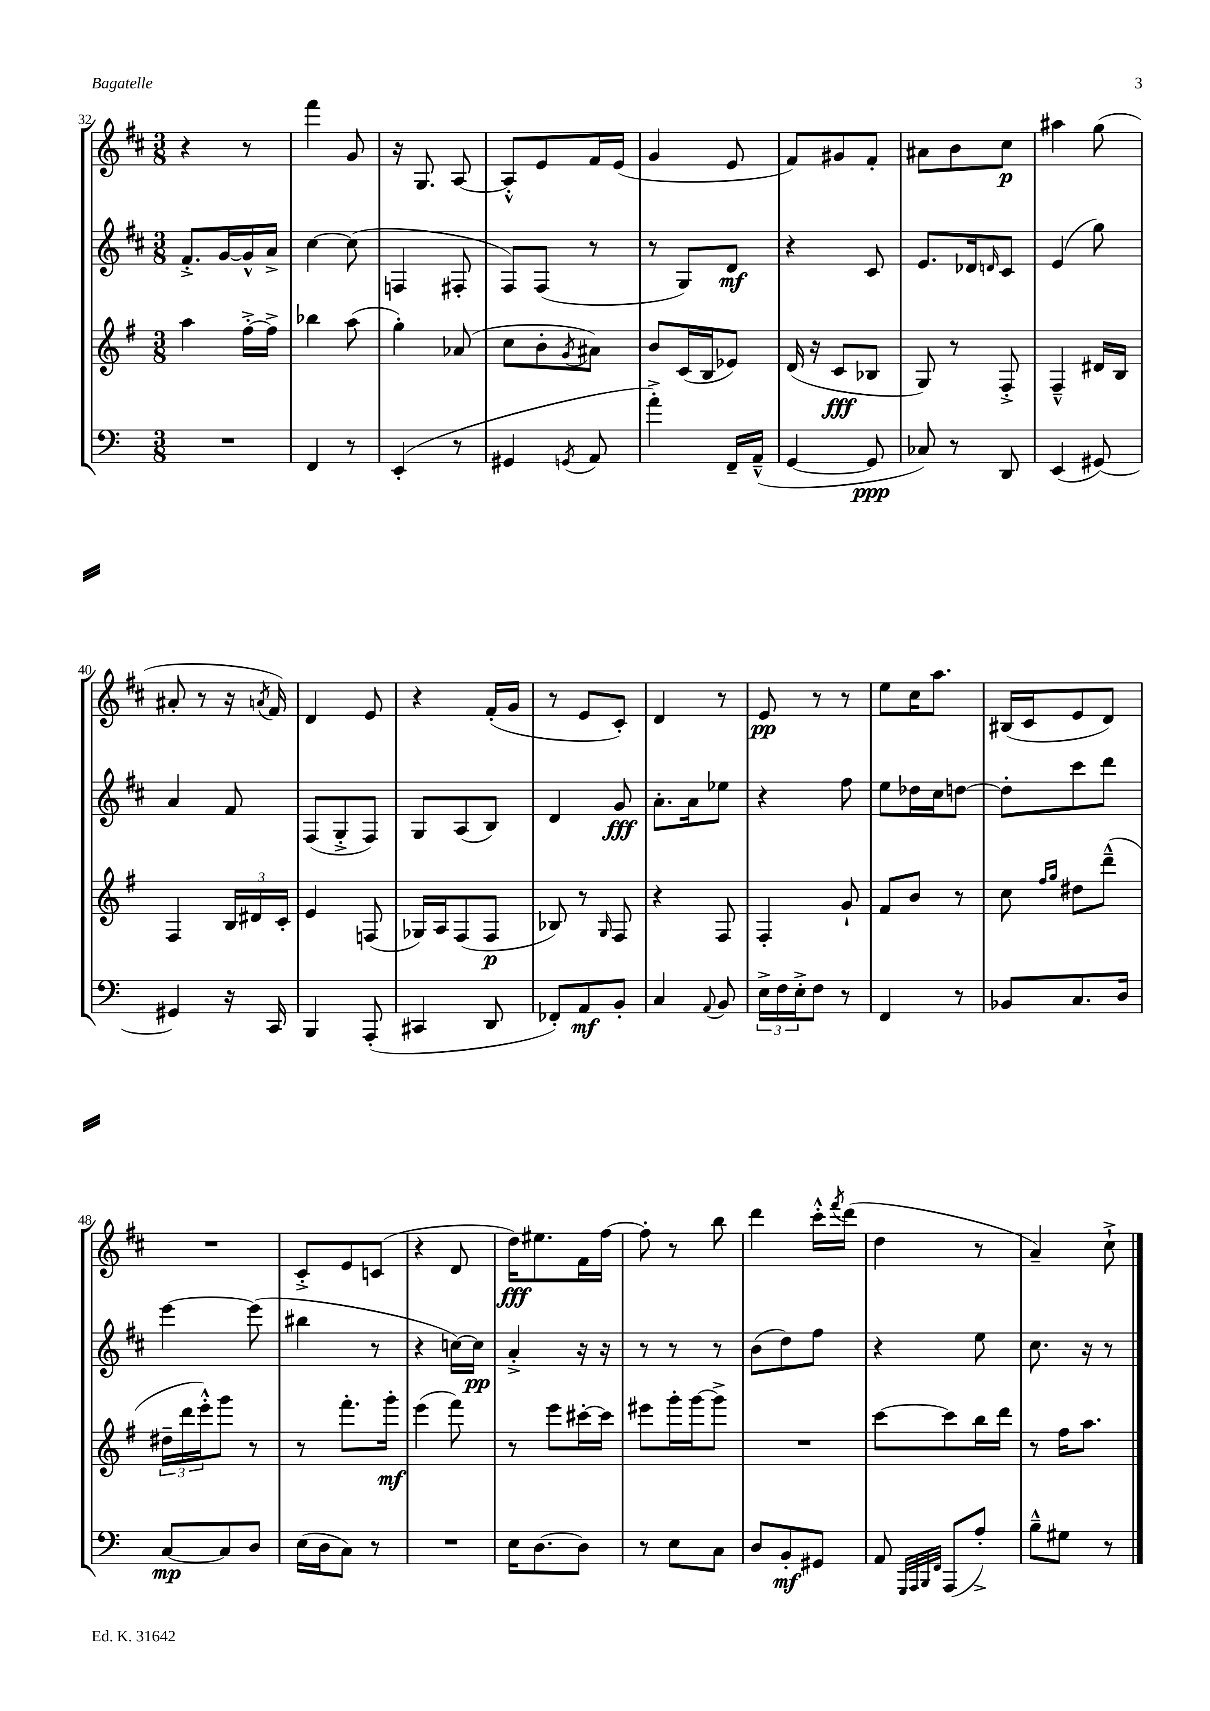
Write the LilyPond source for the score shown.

<<
\new StaffGroup <<
\new Staff = "s0" {
    \clef treble \key d \major \numericTimeSignature \time 3/8
    r4 r8 |
    fis'''4 g'8 |
    r16 g8. a8~ |
    a8-.-^ e'8 fis'16 e'16( |
    g'4 e'8 |
    fis'8) gis'8 fis'8-. |
    ais'8 b'8 cis''8\p |
    ais''4 g''8( |
    ais'8-. r8 r16 \acciaccatura { a'8 } fis'16) |
    d'4 e'8 |
    r4 fis'16-.( g'16 |
    r8 e'8 cis'8-.) |
    d'4 r8 |
    e'8\pp r8 r8 |
    e''8 cis''16 a''8. |
    bis16( cis'16 e'8 d'8) |
    R4. |
    cis'8-.-> e'8 c'8( |
    r4 d'8 |
    d''16\fff) eis''8. fis'16 fis''16~ |
    fis''8-. r8 b''8 |
    d'''4 cis'''16-.-^ \acciaccatura { fis'''8 } d'''16( |
    d''4 r8 |
    a'4--) cis''8-!-> \bar "|." |
}
\new Staff = "s1" {
    \clef treble \key d \major \numericTimeSignature \time 3/8
    fis'8.-.-> g'16~ g'16-^ a'16-> |
    cis''4~ cis''8( |
    f4 fis8-. |
    fis8) fis8( r8 |
    r8 g8) d'8\mf |
    r4 cis'8 |
    e'8. des'16 \grace { d'16 } cis'8 |
    e'4( g''8) |
    a'4 fis'8 |
    fis8( g8-.-> fis8) |
    g8 a8( b8) |
    d'4 g'8\fff |
    a'8.-. a'16 ees''8 |
    r4 fis''8 |
    e''8 des''16 cis''16 d''8~ |
    d''8-. cis'''8 d'''8 |
    e'''4~ e'''8( |
    bis''4 r8 |
    r4 c''16~) c''16\pp |
    a'4-.-> r16 r16 |
    r8 r8 r8 |
    b'8( d''8) fis''8 |
    r4 e''8 |
    cis''8. r16 r8 \bar "|." |
}
\new Staff = "s2" {
    \clef treble \key g \major \numericTimeSignature \time 3/8
    a''4 fis''16~-.-> fis''16-> |
    bes''4 a''8( |
    g''4-.) aes'8( |
    c''8 b'8-. \acciaccatura { g'8 } ais'8) |
    b'8 c'16( b16 ees'8) |
    d'16( r16 c'8\fff bes8 |
    g8) r8 fis8-.-> |
    fis4---^ dis'16 b16 |
    fis4 \tuplet 3/2 { b16 dis'16 c'16-. } |
    e'4 f8( |
    ges16) a16 fis8( fis8\p |
    bes8) r8 \grace { g16 } fis8 |
    r4 fis8 |
    fis4-. g'8-! |
    fis'8 b'8 r8 |
    c''8 \grace { fis''16 g''16 } dis''8 d'''8---^( |
    \tuplet 3/2 { dis''16-- d'''16 e'''16-.-^) } g'''8 r8 |
    r8 fis'''8.-. g'''16-.\mf |
    e'''4( fis'''8) |
    r8 e'''8 cis'''16~-. cis'''16 |
    eis'''8 g'''16-. g'''16~ g'''8-> |
    R4. |
    c'''8~ c'''8 b''16 d'''16 |
    r8 fis''16 a''8. \bar "|." |
}
\new Staff = "s3" {
    \clef bass \key c \major \numericTimeSignature \time 3/8
    R4. |
    f,4 r8 |
    e,4-.( r8 |
    gis,4 \acciaccatura { g,8 } a,8 |
    a'4-.->) f,16-- a,16---^( |
    g,4~ g,8\ppp |
    ces8) r8 d,8 |
    e,4( gis,8~) |
    gis,4 r16 c,16 |
    b,,4 a,,8-.( |
    cis,4 d,8 |
    fes,8-.) a,8\mf b,8-. |
    c4 \appoggiatura { a,8 } b,8 |
    \tuplet 3/2 { e16-> f16 e16-.-> } f8 r8 |
    f,4 r8 |
    bes,8 c8. d16 |
    c8~\mp c8 d8 |
    e16( d16 c8) r8 |
    R4. |
    e16 d8.~ d8 |
    r8 e8 c8 |
    d8 b,8-.\mf gis,8 |
    a,8 \grace { g,,32 a,,32 b,,32 f,32 } a,,8( a8-.->) |
    b8---^ gis8 r8 \bar "|." |
}
>>
>>
\layout { \context { \Score currentBarNumber = #32 } }
